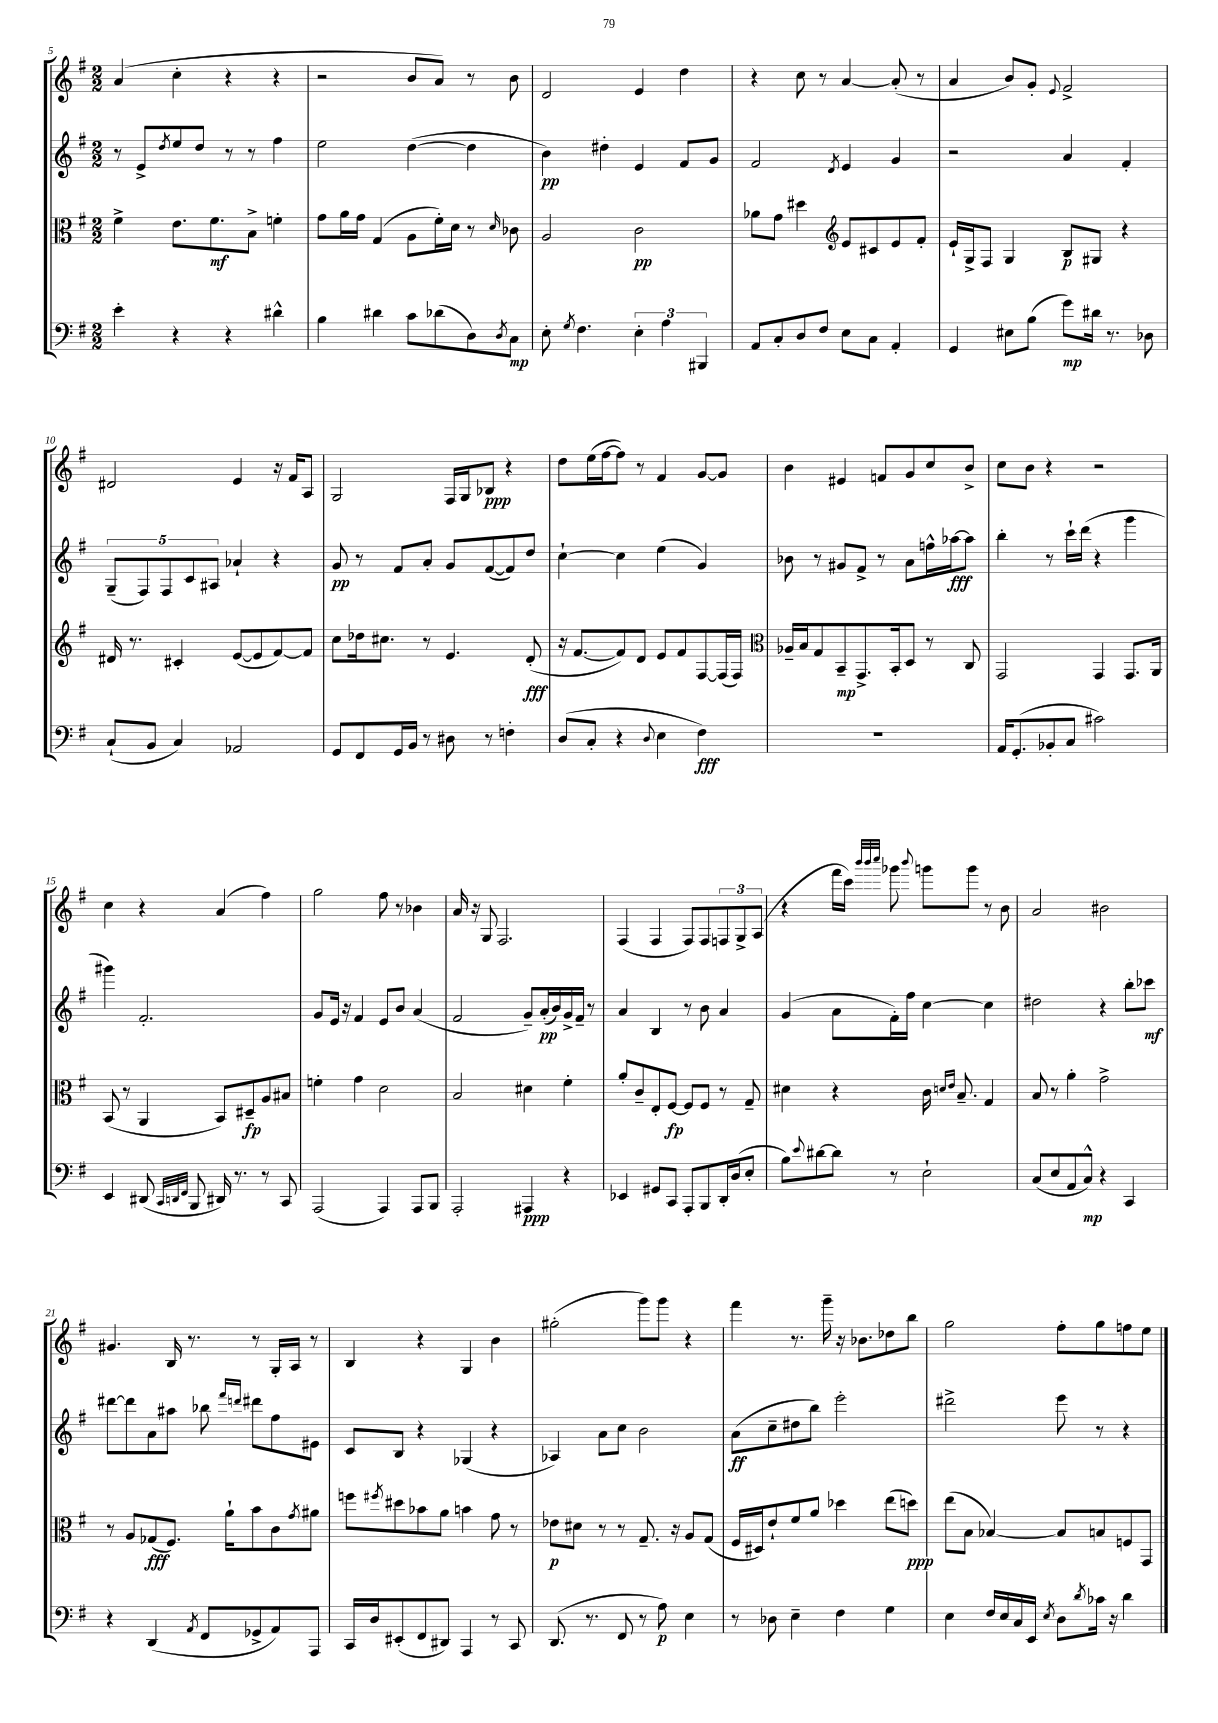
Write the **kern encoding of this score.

**kern	**kern	**kern	**kern
*staff4	*staff3	*staff2	*staff1
*clefF4	*clefC3	*clefG2	*clefG2
*k[f#]	*k[f#]	*k[f#]	*k[f#]
*M2/2	*M2/2	*M2/2	*M2/2
4e'	4f#^	8r	(4a
.	.	8e^	.
.	.	8qdd	.
4r	8.e	8ee	4cc'
.	.	8dd	.
.	8.f#	.	.
4r	.	8r	4r
.	8B^	8r	.
4d#^^	4f'	4ff#	4r
=	=	=	=
4B	8g	2ee	2r
.	16a	.	.
.	16g	.	.
4d#	(4G	.	.
8c	8A	([4dd	8b
(8d-	16f#')	.	8a)
.	16d	.	.
8D)	8r	4dd]	8r
8qD	16qqd	.	.
8C	8c-	.	8b
=	=	=	=
8E'	2A	4b)	2d
8qG	.	.	.
4.F#	.	.	.
.	.	4dd#'	.
6E'	2c	4e	4e
6A	.	.	.
.	.	8f#	4dd
6BBB#	.	.	.
.	.	8g	.
=	=	=	=
8AA	8a-	2f#	4r
8C'	8g	.	.
8D	4dd#	.	8cc
8F#	.	.	8r
*	*clefG2	*	*
.	.	8qd	.
8E	8e	4e	[4a
8C	8c#	.	.
4AA'	8e	4g	(8a']
.	8f#'	.	8r
=	=	=	=
4GG	16e`	2r	4a
.	16G^	.	.
.	8F#	.	.
8E#	4G	.	8b)
(8B	.	.	8g'
.	.	.	8qqe
8g)	8B	4a	2f#^
16d#	8G#	.	.
8.r	.	.	.
.	4r	4f#'	.
8D-	.	.	.
=	=	=	=
(8C`	16d#	(10G~	2d#
.	8.r	.	.
.	.	10F#)	.
8BB	.	.	.
.	.	10F#	.
4C)	4c#'	.	.
.	.	10c	.
.	.	10A#	.
2AA-	([8e	4a-`	4e
.	8e]	.	.
.	[8f#)	4r	16r
.	.	.	16f#
.	8f#]	.	8A
=	=	=	=
8GG	8cc	8g	2G
8FF#	16dd-	8r	.
.	8.cc#	.	.
16GG	.	8f#	.
16BB	.	.	.
8r	8r	8a'	.
8D#	4.e	8g	16F#
.	.	.	16G
8r	.	([8f#	8B-
4F'	.	8f#])	4r
.	(8d'	8dd	.
=	=	=	=
(8D	16r	[4cc`	8dd
.	[8.f#	.	.
8C'	.	.	(16ee
.	.	.	[16ff#
4r	8f#])	4cc]	8ff#])
.	8d	.	8r
8qqD	.	.	.
4E	8e	(4ee	4f#
.	8f#	.	.
4F#)	[8F#	4g)	[8g
.	(16F#]	.	8g]
.	16F#)	.	.
=	=	=	=
*	*clefC3	*	*
1r	16A-~	8b-	4b
.	16B	.	.
.	8G	8r	.
.	8BB~	8g#	4e#
.	8.GG^	8f#^	.
.	.	8r	8f
.	16BB'	.	.
.	8D	8a	8g
.	8r	16ff^^	8cc
.	.	[16aa-	.
.	8C	8aa-]	8b^
=	=	=	=
16AA	2GG	4bb'	8cc
(8.GG'	.	.	.
.	.	.	8b
8BB-'	.	8r	4r
8C	.	16ccc`	.
.	.	(16ddd	.
2c#)	4GG	4r	2r
.	8.GG	4ggg	.
.	16AA	.	.
=	=	=	=
4EE	(8BB	4ggg#)	4cc
.	8r	.	.
(8DD#	4AA	2.f#'	4r
32qqCC	.	.	.
32qqDD	.	.	.
32qqFF#	.	.	.
8BBB	.	.	.
16DD#)	8BB)	.	(4a
8.r	.	.	.
.	8D#~	.	.
8r	8A	.	4ff#)
8CC	8B#	.	.
=	=	=	=
(2AAA	4f'	8g	2gg
.	.	16e	.
.	.	16r	.
.	4g	4f#	.
4AAA)	2d	8e	8ff#
.	.	8b	8r
8AAA	.	(4a	4b-
8BBB	.	.	.
=	=	=	=
2AAA'	2B	2f#	16a
.	.	.	16r
.	.	.	8G
.	.	.	2.F#
4AAA#	4d#	8g~)	.
.	.	(16a'	.
.	.	16b)	.
4r	4f#'	16g^	.
.	.	16f#~	.
.	.	8r	.
=	=	=	=
4EE-	8a'	4a	(4F#
.	8c~	.	.
8GG#	8E'	4B	4F#
8CC	[8F#	.	.
8AAA'	8F#]	8r	8F#)
8BBB	8F#	8b	8F#
16DD'	8r	4a	12F
(16D	.	.	.
.	.	.	12G^
8E'	8G~	.	.
.	.	.	(12A
=	=	=	=
8B)	4d#	(4g	4r
8qqe	.	.	.
[8d#	.	.	.
8d#]	4r	8a	16fff#
.	.	.	16ccc)
.	.	.	32qqbbb
.	.	.	32qqbbb
.	.	.	32qqcccc
8r	.	16f#')	8ggg-
.	.	16ff#	.
.	.	.	8qqbbb
2E`	16c	[4cc	8ggg
.	16qqd	.	.
.	16qqe	.	.
.	8.B~	.	.
.	.	.	8ggg
.	4G	4cc]	8r
.	.	.	8b
=	=	=	=
(8C	8B	2dd#	2a
8E	8r	.	.
8AA	4a'	.	.
8C^^)	.	.	.
4r	2g^	4r	2b#
4CC	.	8bb'	.
.	.	8ccc-	.
=	=	=	=
4r	8r	[8ddd#	4.g#
.	8A	8ddd#]	.
(4DD	(8G-	8a	.
.	8.F#)	8aa#	16B
.	.	.	8.r
8qAA	.	.	.
8FF#	.	8bb-	.
.	16a`	.	.
.	.	16qqfff#	.
.	.	16qqddd	.
8GG-^	8b	8ddd#	8r
8AA)	8c	8ff#	16G'
.	.	.	16A
.	8qg	.	.
8AAA	8a#	8e#	8r
=	=	=	=
16CC	8ff	8c	4B
16D	.	.	.
.	8qff#	.	.
(8EE#'	8dd#	8B	.
8FF#	8b-	4r	4r
8DD#)	8a	.	.
4AAA	4b	(4G-	4G
8r	8g	4r	4b
8CC	8r	.	.
=	=	=	=
(8.DD	8e-	4A-)	(2gg#'
.	8d#	.	.
8.r	.	.	.
.	8r	8a	.
8FF#	8r	8cc	.
8r	8.G~	2b	8ggg)
8A)	.	.	8ggg
.	16r	.	.
4E	8A	.	4r
.	(8G	.	.
=	=	=	=
8r	16F#	(8a	4fff#
.	16D#)	.	.
8D-	8e`	8cc~	.
4E~	8f#	8dd#	8.r
.	8a	8bb)	.
.	.	.	16ggg~
4F#	4dd-	2eee'	16r
.	.	.	8.b-
4G	(8ee	.	8dd-
.	8dd)	.	8bb
=	=	=	=
4E	(8ee	2ddd#^	2gg
.	8B	.	.
16F#	[4B-)	.	.
16E	.	.	.
16C	.	.	.
16EE	.	.	.
8qE	.	.	.
8D	8B-]	8eee	8ff#'
8qd	.	.	.
16c-	8B	8r	8gg
16r	.	.	.
4d	8F	4r	8ff
.	8GG	.	8ee
==	==	==	==
*-	*-	*-	*-
